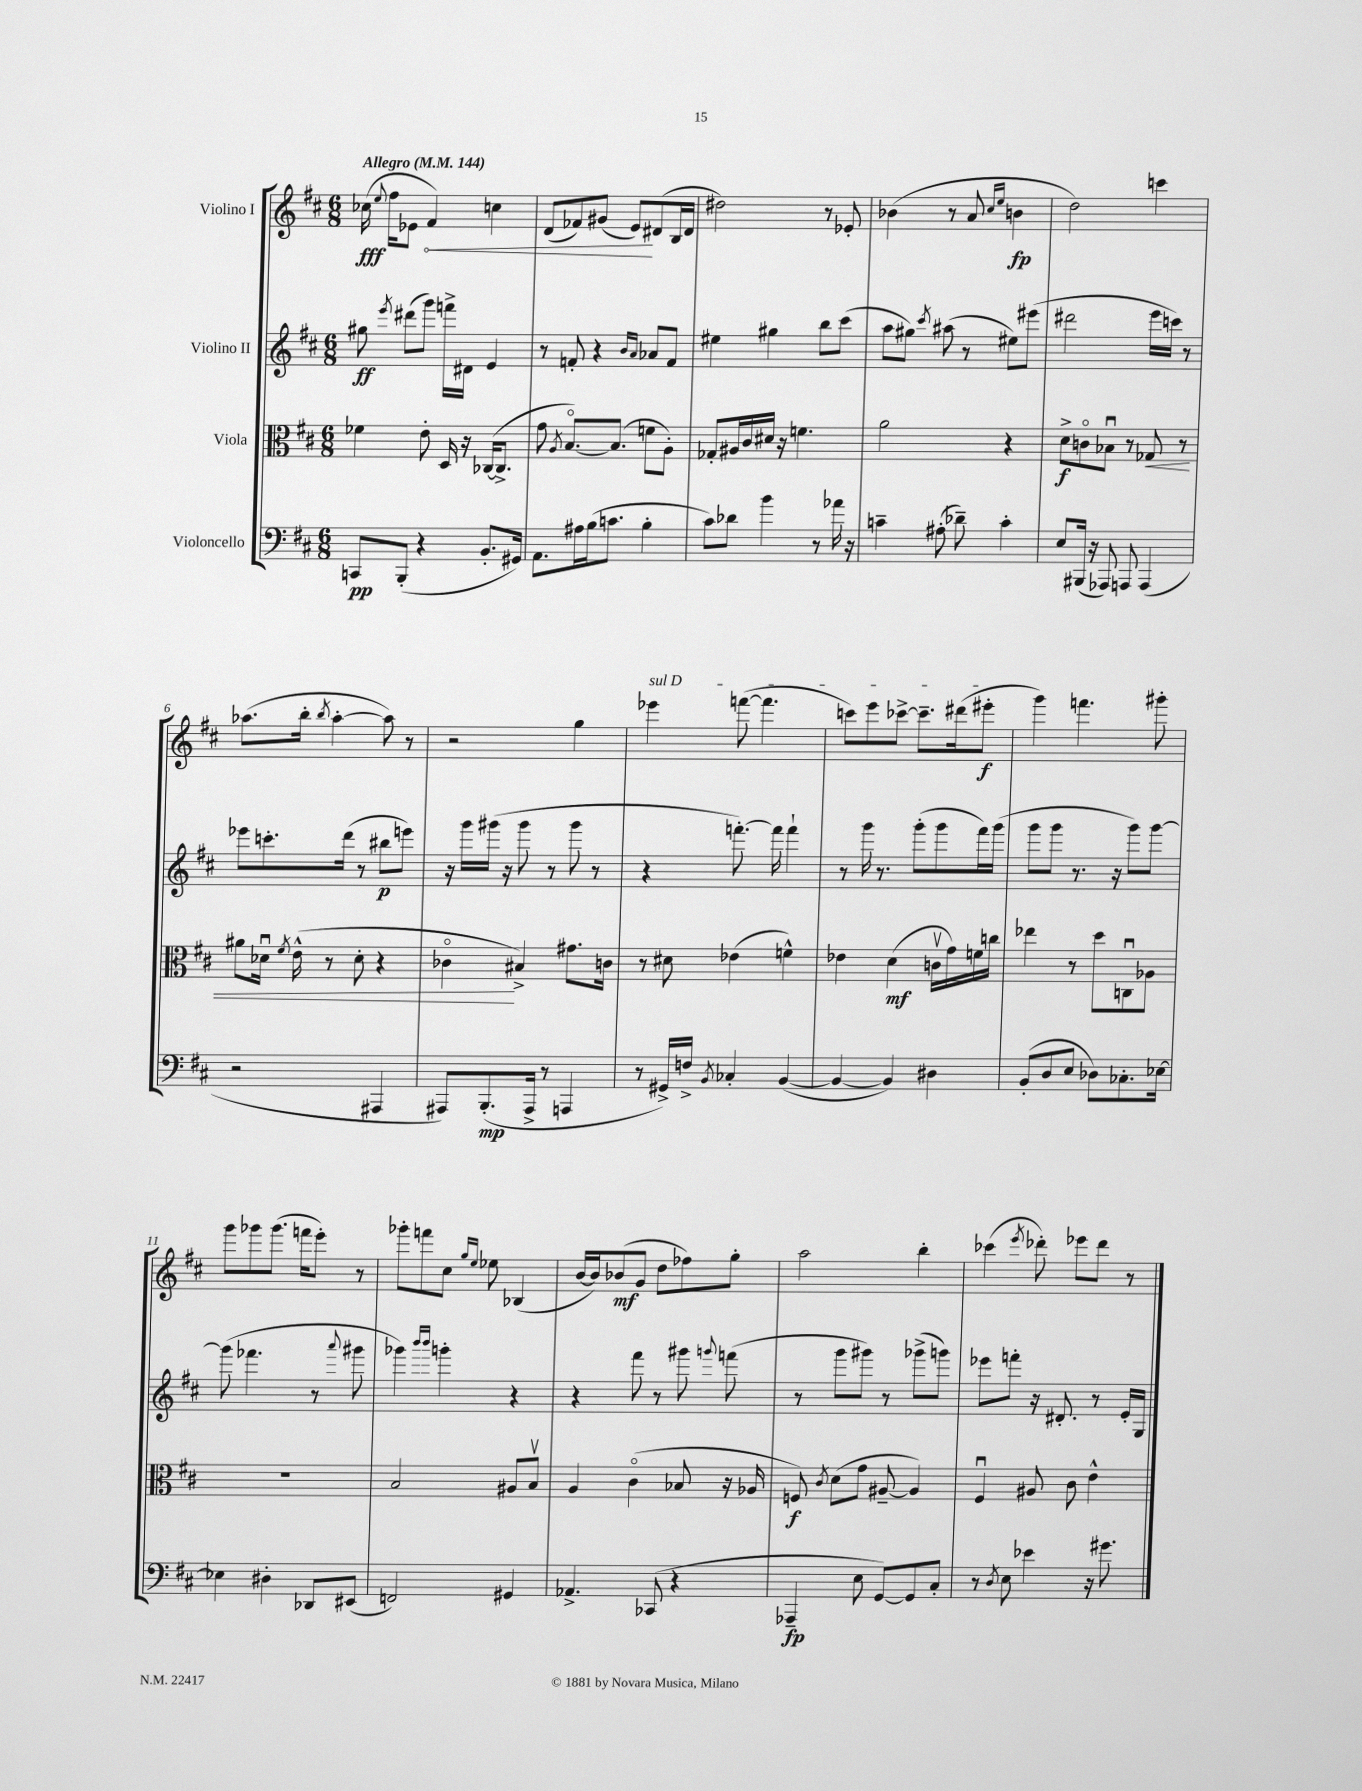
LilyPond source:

<<
\new StaffGroup <<
\new Staff = "s0" \with { instrumentName = "Violino I" } {
    \clef treble \key d \major \numericTimeSignature \time 6/8 \tempo "Allegro" 4 = 144
    \autoBeamOff ces''16\fff( \appoggiatura { e''8 } fis''16[ ees'8] \once \override Hairpin.circled-tip = ##t fis'4\<) c''4 |
    d'8[( fes'8) gis'8]( e'8[\!) dis'8( b16 dis'16] |
    dis''2) r8 ees'8-. |
    bes'4( r8 a'8 \grace { cis''16[ e''16] } b'4\fp |
    d''2) c'''4 |
    aes''8.[( b''16]-. \acciaccatura { b''8 } aes''4~-. aes''8) r8 |
    r2 g''4 |
    \once \override TextSpanner.bound-details.left.text = \markup { \italic "sul D" } ees'''4\startTextSpan f'''8~( f'''4. |
    c'''8[) e'''8 ces'''8]~-> ces'''8.[-- dis'''16( eis'''8]-.\f\stopTextSpan |
    g'''4) f'''4. gis'''8-. |
    g'''8[ ges'''8 ges'''8.]( f'''16[ e'''8]-.) r8 |
    ges'''8[-. f'''8 cis''8] \grace { g''16[ e''16] } ees''8 bes4( |
    b'16[~ b'16) bes'8\mf( g'8] d''8[ fes''8) g''8]-. |
    a''2 b''4-. |
    ces'''4( \acciaccatura { e'''8 } des'''8-.) ees'''8[ des'''8] r8 \bar "|." |
}
\new Staff = "s1" \with { instrumentName = "Violino II" } {
    \clef treble \key d \major \numericTimeSignature \time 6/8
    \autoBeamOff gis''8\ff \acciaccatura { e'''8 } dis'''8[( g'''8]) f'''16[-> dis'16] e'4 |
    r8 f'8-. r4 \grace { b'16[ a'16] } aes'8[ f'8] |
    eis''4 gis''4 b''8[ cis'''8]( |
    a''8[ gis''8]) \acciaccatura { cis'''8 } ais''8( r8 eis''8[) eis'''8]( |
    dis'''2 e'''16[ c'''16]) r8 |
    ees'''8[ c'''8.-. d'''16]( r8 bis''8[\p e'''8]) |
    r16 g'''16[ gis'''16]( r16 gis'''8 r8 gis'''8 r8 |
    r4 f'''8.~-.) f'''16 f'''4-! |
    r8 g'''16 r8. g'''8[-.( g'''8 fis'''16) g'''16]( |
    g'''8[ g'''8] r8. r16 g'''8[) g'''8]~ |
    g'''8( fes'''4. r8 \appoggiatura { a'''8 } gis'''8 |
    ges'''4) \grace { b'''16[ b'''16] } g'''4-. r4 |
    r4 fis'''8 r8 gis'''8 \appoggiatura { g'''8 } f'''8( |
    r8 g'''8[ gis'''8]) r8 ges'''8[->( g'''8]) |
    ees'''8[ f'''8]-. r16 dis'8.-. r8 e'16[-. g16] \bar "|." |
}
\new Staff = "s2" \with { instrumentName = "Viola" } {
    \clef alto \key d \major \numericTimeSignature \time 6/8
    \autoBeamOff fes'4 e'8-. d16 r16 ces16[~( ces8.]-> |
    g'8 \acciaccatura { a8 } b8.[~\flageolet) b8.]( f'8[ a8]-.) |
    ges8[-. ais16 cis'16 dis'16] r16 f'4. |
    a'2 r4 |
    d'8[->\f c'8\flageolet bes8]\downbow r8 ges8\< r8 |
    ais'8[ des'16]\downbow \acciaccatura { fis'8 } e'16-^( r8 des'8-. r4 |
    ces'4\flageolet\! bis4->) gis'8.[ c'16] |
    r8 dis'8 ees'4( f'4-^) |
    ees'4 d'4\mf( c'16[\upbow g'16) f'16 c''16] |
    ees''4 r8 d''8[ c8\downbow aes8] |
    R2. |
    b2 ais8[ b8]\upbow |
    a4 cis'4\flageolet( bes8 r16 aes16 |
    f8\f) \acciaccatura { cis'8 } d'8[( g'8] ais8~-- ais4) |
    fis4\downbow ais8 cis'8 e'4-^ \bar "|." |
}
\new Staff = "s3" \with { instrumentName = "Violoncello" } {
    \clef bass \key d \major \numericTimeSignature \time 6/8
    \autoBeamOff c,8[\pp b,,8]-.( r4 b,8.[-. gis,16]) |
    a,8.[ ais16 b16( c'8.] b4-. |
    cis'8[) des'8] b'4 r8 aes'16 r16 |
    c'4-- ais8-.( des'8--) c'4-. |
    e8[ bis,,16]( r16 aes,,8) a,,8 a,,4( |
    r2 ais,,4 |
    ais,,8[) b,,8.-.\mp( ais,,16]-> r8 a,,4 |
    r8 gis,16[->) f16]-> \acciaccatura { b,8 } ces4-. b,4~( |
    b,4~ b,4) dis4 |
    b,8[-.( d8 e8] des8[) ces8.-. ees16]~ |
    ees4 dis4-. des,8[ eis,8]( |
    f,2) gis,4 |
    aes,4.-> ces,8( r4 |
    aes,,4--\fp e8 g,8[~) g,8 cis8]-. |
    r8 \acciaccatura { d8 } e8 ees'4 r16 gis'8. \bar "|." |
}
>>
>>
